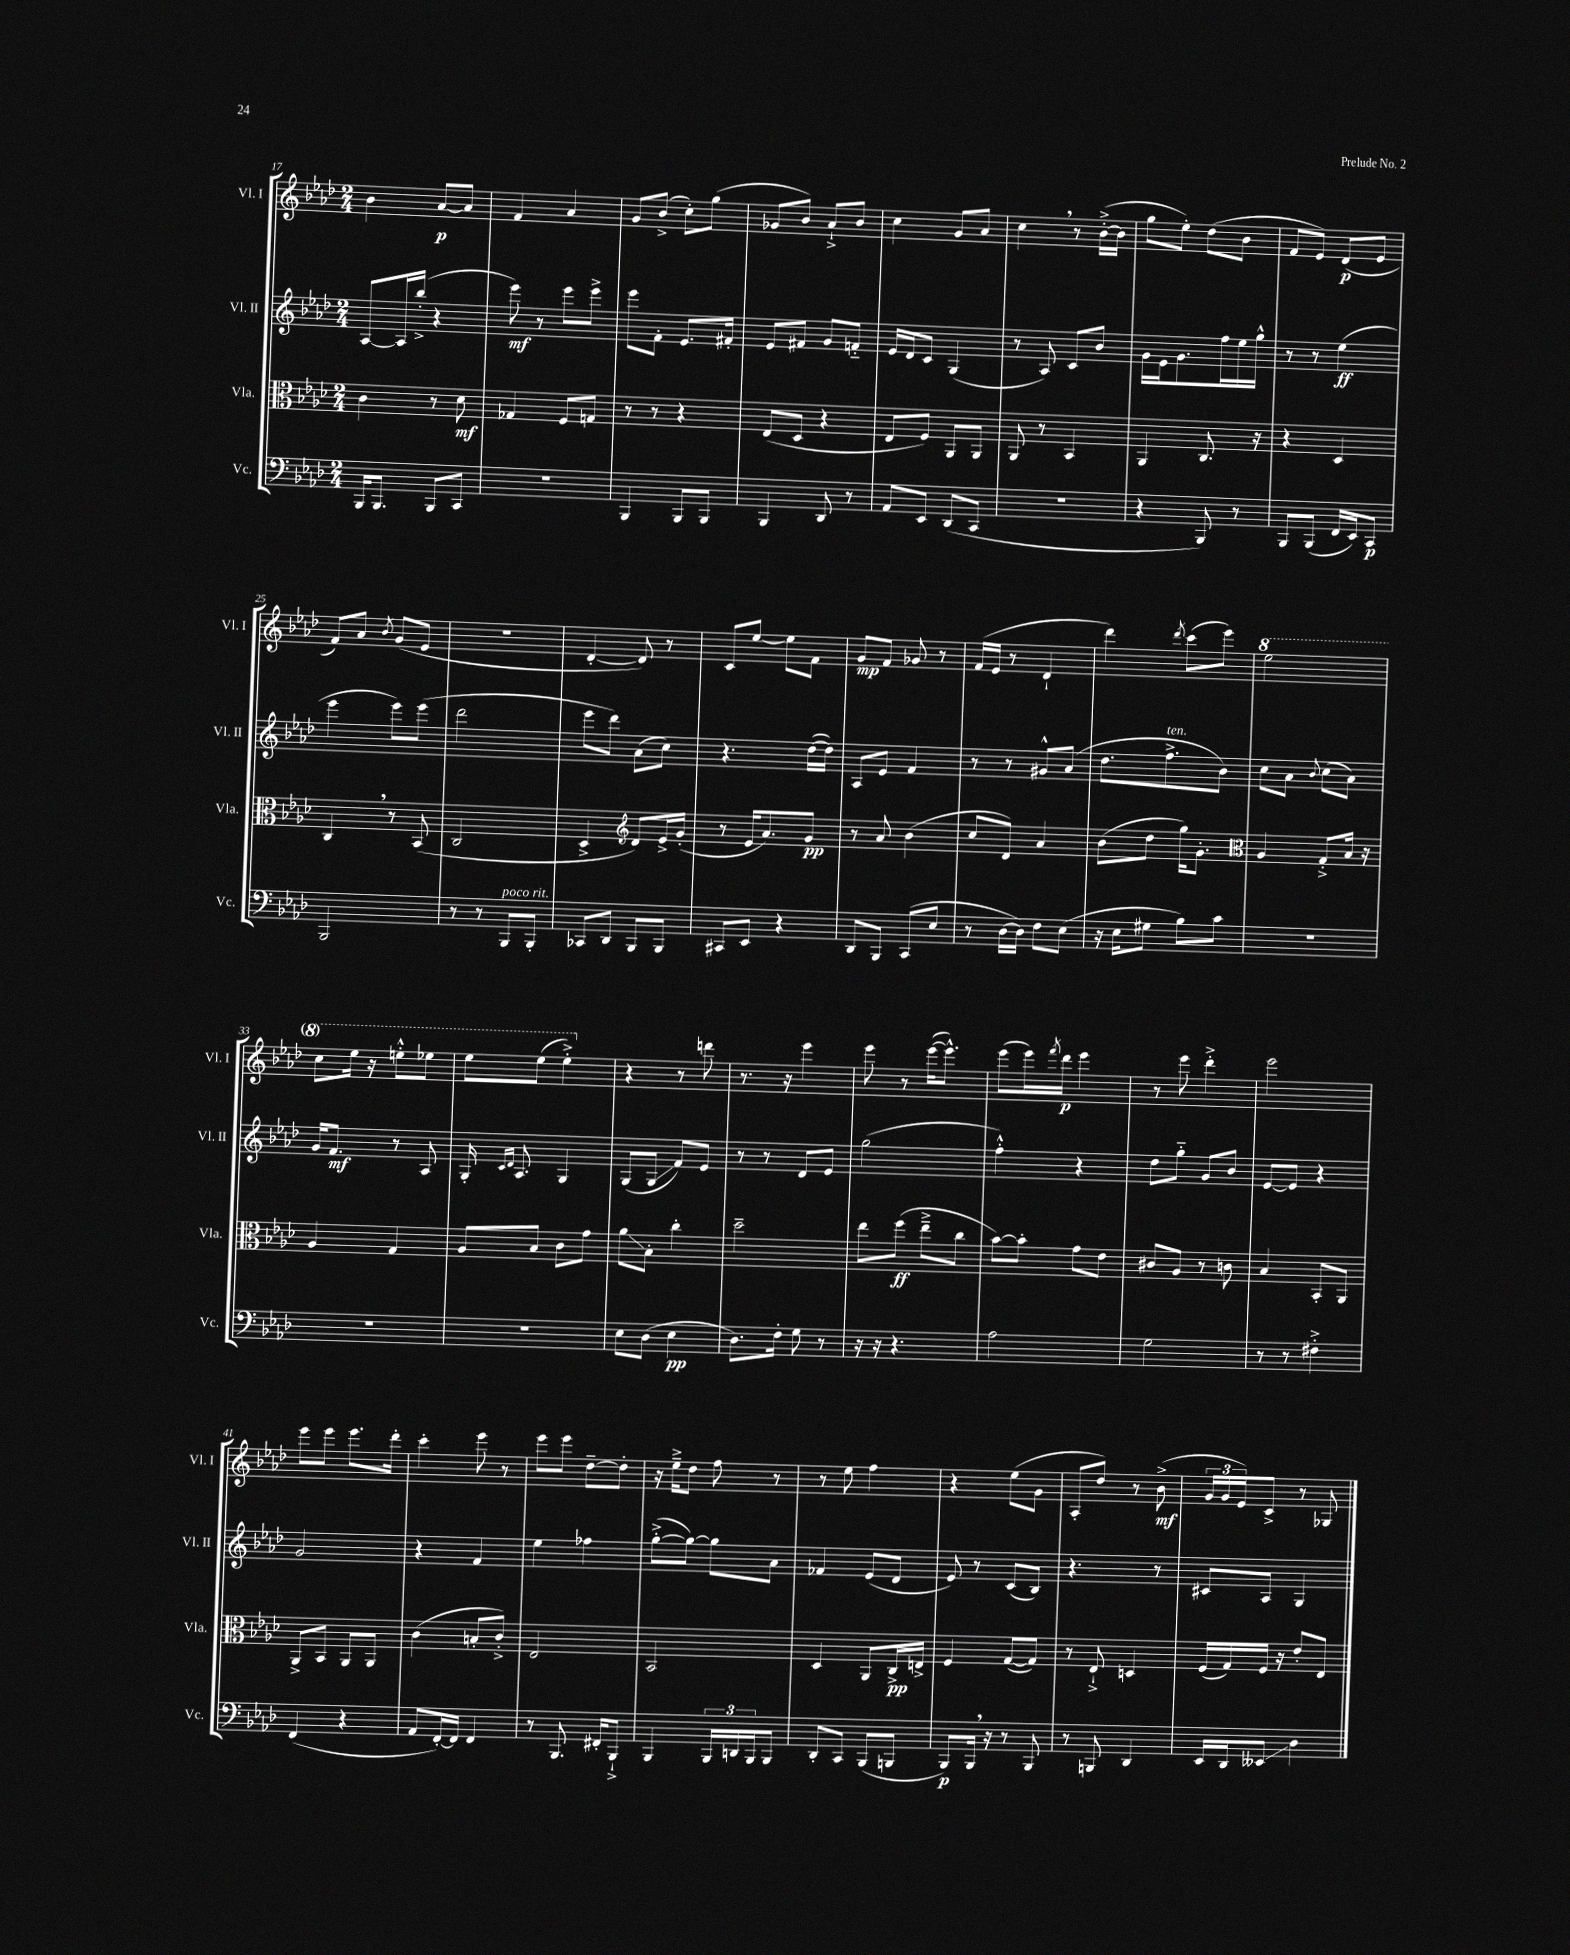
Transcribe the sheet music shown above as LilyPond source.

<<
\new StaffGroup <<
\new Staff = "s0" \with { instrumentName = "Vl. I" shortInstrumentName = "Vl. I" } {
    \clef treble \key aes \major \numericTimeSignature \time 2/4
    bes'4 aes'8~\p aes'8 |
    f'4 aes'4 |
    g'8 bes'8->( c''8-.) g''8( |
    ges'8 bes'8) aes'8-!-> bes'8 |
    c''4 g'8 aes'8 |
    c''4 \breathe r8 bes'16~-.->( bes'16 |
    g''8 ees''8-.) des''8( bes'8 |
    f'8 ees'8) des'8\p( ees'8 |
    f'8) aes'8 \acciaccatura { bes'8 } g'8( ees'8 |
    r2 |
    des'4~-. des'8) r8 |
    c'8 ees''8~ ees''8 f'8 |
    g'8\mp f'8 ges'8 r8 |
    f'16( ees'16 r8 des'4-! |
    des'''4) \acciaccatura { des'''8 } c'''8( ees'''8) |
    \ottava #1 ees'''2 |
    c'''8 ees'''16 r16 e'''8-.-^ ees'''8 |
    ees'''8 ees'''8( ees'''4-.->) \ottava #0 |
    r4 r8 d'''8 |
    r8. r16 ees'''4 |
    ees'''8 r8 ees'''16~( ees'''8.-^) |
    ees'''8( ees'''16) \acciaccatura { f'''8 } des'''16\p ees'''4 |
    r8 ees'''8 des'''4-.-> |
    ees'''2 |
    ees'''8 ees'''8 ees'''8. des'''16-. |
    c'''4-. ees'''8 r8 |
    ees'''8 ees'''8 des''8~-- des''8-. |
    r16 ees''16---> des''8 f''8 r8 |
    r8 ees''8 f''4 |
    r4 ees''8( g'8 |
    aes8-. des''8) r8 bes'8->\mf( |
    \tuplet 3/2 { g'16 g'16 ees'16) } c'8-> r8 ges8 \bar "|." |
}
\new Staff = "s1" \with { instrumentName = "Vl. II" shortInstrumentName = "Vl. II" } {
    \clef treble \key aes \major \numericTimeSignature \time 2/4
    aes8~ aes16 bes''16-.->( r4 |
    ees'''8\mf) r8 ees'''8 ees'''8-> |
    ees'''8 f'8-. ees'8. fis'16-. |
    ees'8 fis'8 g'8 f'8-_ |
    ees'16 des'16 c'8 g4( |
    r8 aes8) c'8 bes'8 |
    g'16 ees'16 g'8. f''16 ees''16 g''16-^ |
    r8 r8 ees''4\ff( |
    ees'''4 ees'''8) ees'''8( |
    des'''2 |
    ees'''8 des'''8) aes'8( c''8) |
    r4. des''16~( des''16) |
    aes8 ees'8 f'4 |
    r8 r8 gis'8-^ aes'8( |
    des''8. f''8.->^\markup { \italic "ten." } bes'8) |
    c''8 aes'8 \appoggiatura { bes'8 } c''8( aes'8) |
    g'16 f'8.\mf r8 aes8 |
    g16-. \grace { c'16 des'16 } aes8. g4 |
    g8( g8\glissando f'8) ees'8 |
    r8 r8 des'8 ees'8 |
    g''2( |
    f''4-.-^) r4 |
    des''8 g''8-_ g'8 bes'8 |
    ees'8~ ees'8 r4 |
    g'2 |
    r4 f'4 |
    ees''4 fes''4 |
    g''8~-.->( g''8~) g''8 aes'8 |
    fes'4 ees'8( des'8 |
    ees'8) r8 c'8( bes8) |
    r4. r8 |
    cis'8 aes8 g4 \bar "|." |
}
\new Staff = "s2" \with { instrumentName = "Vla." shortInstrumentName = "Vla." } {
    \clef alto \key aes \major \numericTimeSignature \time 2/4
    c'4 r8 des'8\mf |
    ges4 f8 g8 |
    r8 r8 r4 |
    ees8( des8 r4 |
    ees8 f8) aes,8 aes,8 |
    aes,8 r8 bes,4 |
    aes,4 c8. r16 |
    r4 des4 |
    c4 \breathe r8 bes,8( |
    c2 |
    des4-> \clef treble des'8) ees'16-> g'16-.( |
    r8 ees'16 aes'8.) g'8\pp |
    r8 aes'8 bes'4( |
    c''8 des'8) aes'4 |
    bes'8( des''8 g''16) g'8.-. |
    \clef alto aes4 g8-.-> bes16 r16 |
    aes4 g4 |
    aes8 bes8 c'8 g'8 |
    aes'8\glissando bes8-. c''4-. |
    des''2-- |
    ees''8 f''8\ff( ees''8---> c''8 |
    bes'8~) bes'8-. g'8 ees'8 |
    cis'8 aes8 r8 c'8 |
    bes4 bes,8-. aes,8 |
    aes,8-> bes,8 aes,8 aes,8 |
    c'4( b8-. c'8-.->) |
    ees2 |
    bes,2 |
    des4 aes,8 c16->\pp e16-> |
    f4 g8~( g8) |
    r8 ees8-!-> d4 |
    f16( g16) f16 r16 ees'8-. ees8 \bar "|." |
}
\new Staff = "s3" \with { instrumentName = "Vc." shortInstrumentName = "Vc." } {
    \clef bass \key aes \major \numericTimeSignature \time 2/4
    bes,,16 bes,,8. bes,,8 c,8 |
    r2 |
    bes,,4 bes,,8 bes,,8 |
    bes,,4 des,8 r8 |
    aes,8 ees,8 des,8( c,8 |
    R2 |
    r4 bes,,8) r8 |
    bes,,8 bes,,8( f,16 ees,16) c,8\p |
    bes,,2 |
    r8 r8 bes,,8^\markup { \italic "poco rit." } bes,,8-. |
    ces,8 des,8 bes,,8 bes,,8 |
    cis,8 ees,8 r4 |
    des,8 bes,,8 c,8( ees8 |
    r8 des16~ des16) f8 ees8( |
    r16 ees16 gis8 bes8) c'8 |
    R2 |
    R2 |
    R2 |
    ees8 des8( ees4\pp |
    des8.) f16-. g8 r8 |
    r16 r16 r4. |
    aes2 |
    g2 |
    r8 r8 fis4-.-> |
    f,4( r4 |
    aes,8 f,16~-.) f,16 f,4 |
    r8 bes,,8. fis,16-. bes,,8-!-> |
    bes,,4 \tuplet 3/2 { bes,,16 d,16 bes,,16 } bes,,8 |
    des,8-. c,8 bes,,8( b,,8 |
    bes,,8\p) bes,,16 \breathe r16 r8 bes,,8 |
    r8 b,,8 des,4 |
    ees,16 des,16 eeses,8\glissando des4 \bar "|." |
}
>>
>>
\layout { \context { \Score currentBarNumber = #17 } }
